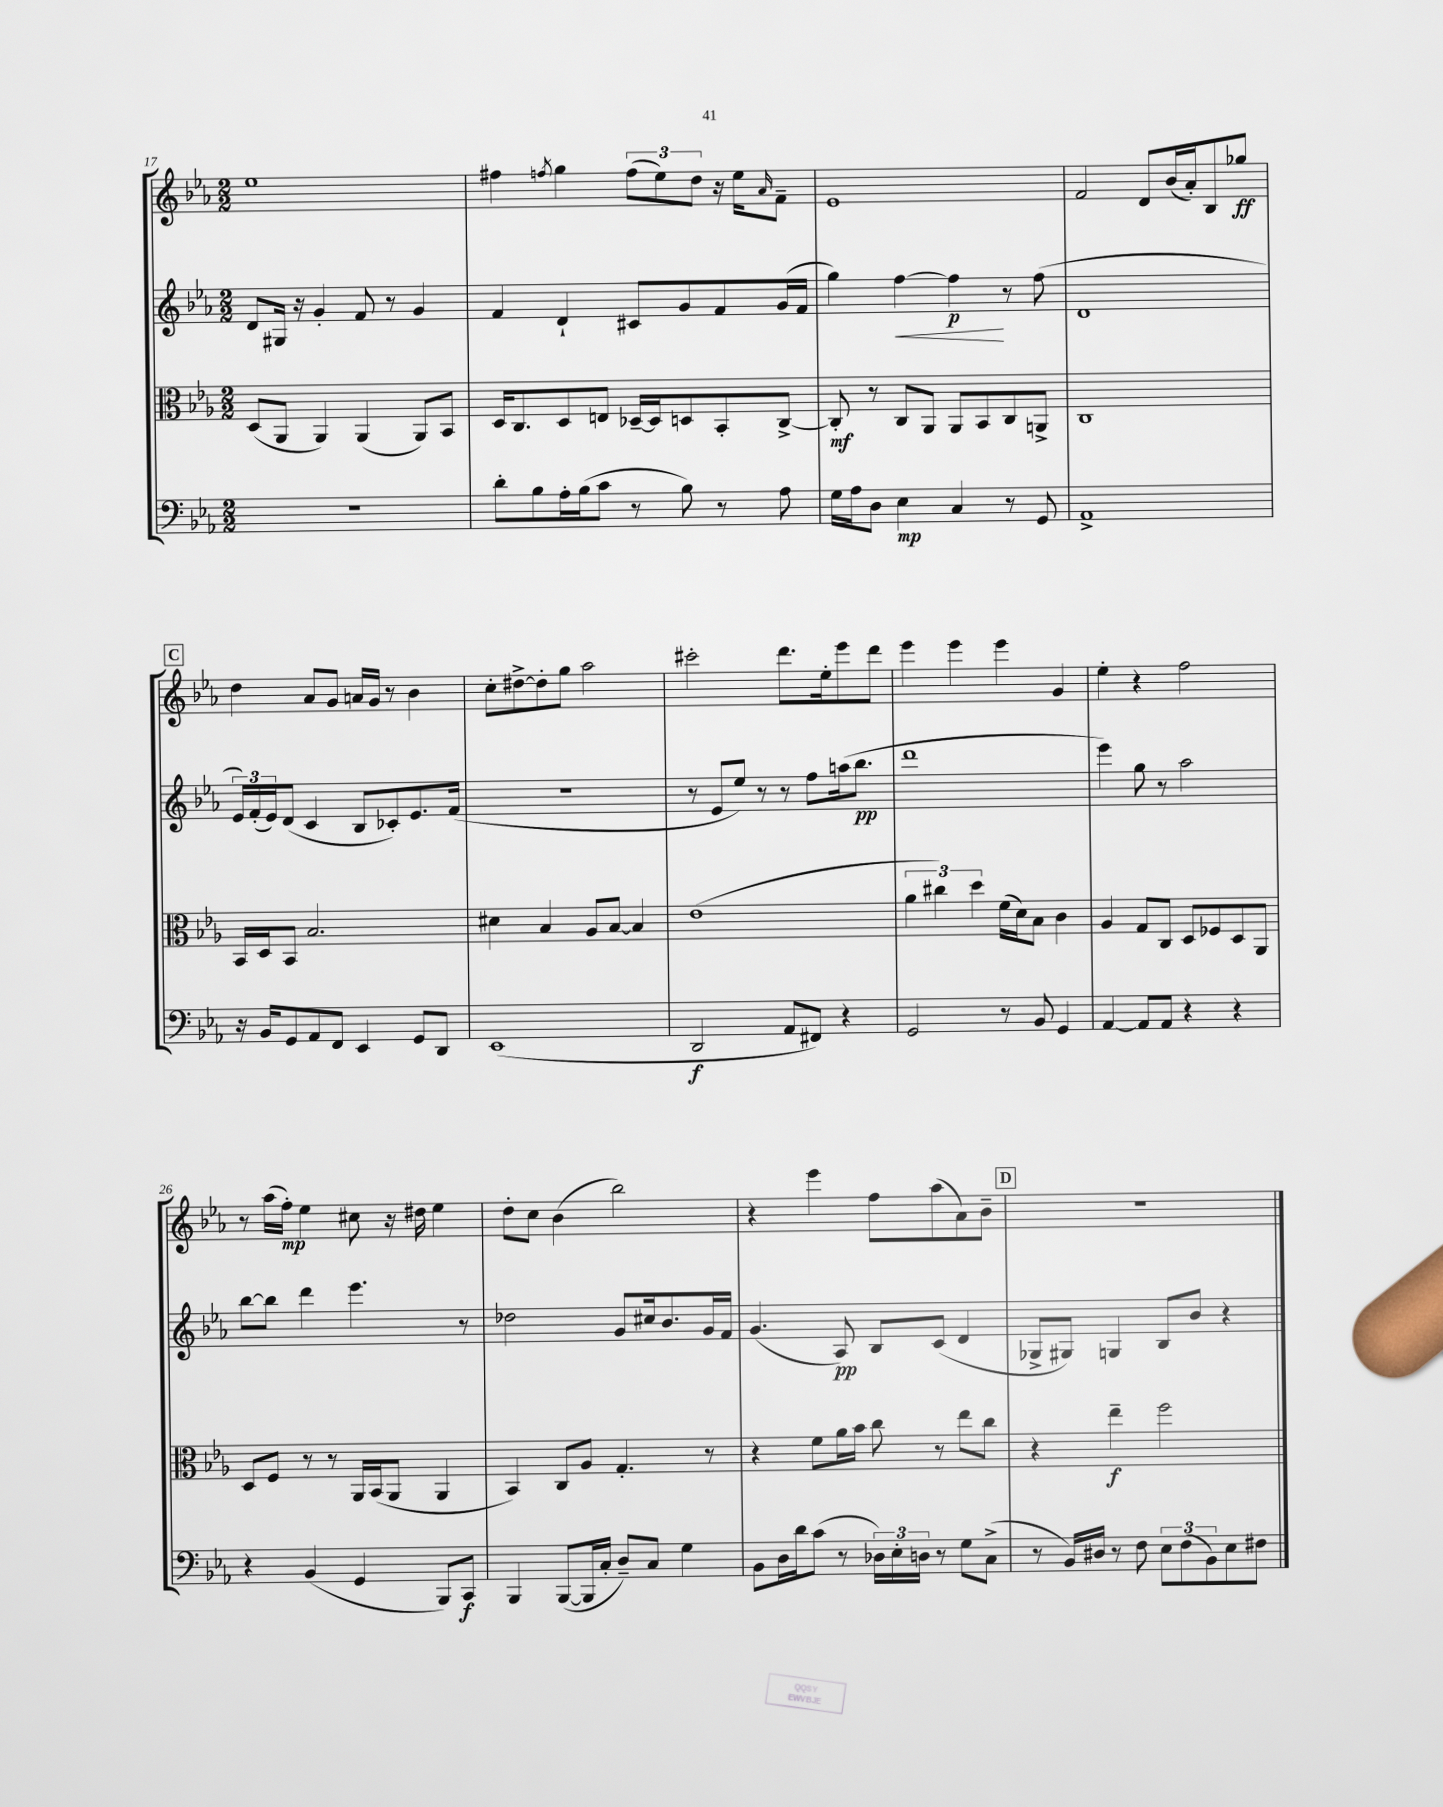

**kern	**dynam	**kern	**dynam	**kern	**dynam	**kern	**dynam
*part4	*part4	*part3	*part3	*part2	*part2	*part1	*part1
*staff4	*staff4	*staff3	*staff3	*staff2	*staff2	*staff1	*staff1
*clefF4	*	*clefC3	*	*clefG2	*	*clefG2	*
*k[b-e-a-]	*	*k[b-e-a-]	*	*k[b-e-a-]	*	*k[b-e-a-]	*
*M2/2	*	*M2/2	*	*M2/2	*	*M2/2	*
=17	=17	=17	=17	=17	=17	=17	=17
1r	.	(8D/L	.	8d/L	.	1ee-	.
.	.	8AA-/J	.	16G#X/Jk	.	.	.
.	.	.	.	16r	.	.	.
.	.	4AA-/)	.	4g'/	.	.	.
.	.	(4AA-/	.	8f/	.	.	.
.	.	.	.	8r	.	.	.
.	.	8AA-/L)	.	4g/	.	.	.
.	.	8BB-/J	.	.	.	.	.
=18	=18	=18	=18	=18	=18	=18	=18
8d'\L	.	16D/KL	.	4f/	.	4ff#X\	.
.	.	8.C/	.	.	.	.	.
8B-\	.	.	.	.	.	.	.
.	.	.	.	.	.	8qffn/	.
16A-'\L	.	8D/	.	4d`/	.	4gg\	.
(16B-\J	.	.	.	.	.	.	.
8c\J	.	8En/J	.	.	.	.	.
8r	.	[16D-X~/LL	.	8c#X/L	.	(12ff\L	.
.	.	16D-/J]	.	.	.	.	.
.	.	.	.	.	.	12ee-\)	.
8B-\)	.	8Dn/	.	8g/	.	.	.
.	.	.	.	.	.	12dd\J	.
8r	.	8BB-'/	.	8f/	.	16r	.
.	.	.	.	.	.	16ee-\KL	.
.	.	.	.	.	.	16qqa-/	.
8A-\	.	[8C^/J	.	(16g/L	.	8f~\J	.
.	.	.	.	16f/JJ	.	.	.
=19	=19	=19	=19	=19	=19	=19	=19
16G\LL	.	8C'/]	mf	4gg\)	.	1e-	.
16A-\J	.	.	.	.	.	.	.
8D\J	.	8r	.	.	.	.	.
!	!	!	!	!	!LO:HP:b	!	!
4E-\	mp	8C/L	.	[4ff\	<	.	.
.	.	8AA-/J	.	.	.	.	.
4C/	.	8AA-/L	.	4ff\]	p	.	.
.	.	8BB-/	.	.	.	.	.
8r	.	8C/	.	8r	[	.	.
8GG/	.	8AAn^/J	.	(8ff\	.	.	.
=20	=20	=20	=20	=20	=20	=20	=20
1AA-^	.	1C	.	1d	.	2f/	.
.	.	.	.	.	.	8d/L	.
.	.	.	.	.	.	(16b-/L	.
.	.	.	.	.	.	16a-'/J)	.
.	.	.	.	.	.	8B-/	.
.	.	.	.	.	.	8gg-X/J	ff
!!LO:LB:g=z
!!LO:REH:place=s1:t=C
=21	=21	=21	=21	=21	=21	=21	=21
16r	.	16BB-/LL	.	24e-/LL)	.	4dd\	.
.	.	.	.	(24f'/	.	.	.
16BB-/KL	.	16D/J	.	.	.	.	.
.	.	.	.	24e-/J)	.	.	.
8GG/	.	8BB-/J	.	(8d/J	.	.	.
8AA-/	.	2.B-/	.	4c/	.	8a-/L	.
8FF/J	.	.	.	.	.	8g/J	.
4EE-/	.	.	.	8B-/L	.	16an/LL	.
.	.	.	.	.	.	16g/JJ	.
.	.	.	.	8c-X'/)	.	8r	.
8GG/L	.	.	.	8.e-/	.	4b-\	.
8DD/J	.	.	.	.	.	.	.
.	.	.	.	(16f/Jk	.	.	.
=22	=22	=22	=22	=22	=22	=22	=22
(1EE-	.	4d#X\	.	1r	.	8cc'\L	.
.	.	.	.	.	.	[8dd#X^\	.
.	.	4B-/	.	.	.	8dd#'\]	.
.	.	.	.	.	.	8gg\J	.
.	.	8A-/L	.	.	.	2aa-\	.
.	.	[8B-/J	.	.	.	.	.
.	.	4B-/]	.	.	.	.	.
=23	=23	=23	=23	=23	=23	=23	=23
2DD/	f	(1e-	.	8r	.	2ccc#X'\	.
.	.	.	.	8e-/L	.	.	.
.	.	.	.	8ee-/J)	.	.	.
.	.	.	.	8r	.	.	.
8AA-/L	.	.	.	8r	.	8.ddd\L	.
8FF#X/J)	.	.	.	8ff\L	.	.	.
.	.	.	.	.	.	16ee-'\k	.
4r	.	.	.	(16aan\k	.	8eee-\	.
.	.	.	.	8.bb-\J	pp	.	.
.	.	.	.	.	.	8ddd\J	.
=24	=24	=24	=24	=24	=24	=24	=24
2GG/	.	6a-\	.	1ddd	.	4eee-\	.
.	.	6cc#X\)	.	.	.	.	.
.	.	.	.	.	.	4eee-\	.
.	.	6dd\	.	.	.	.	.
8r	.	(16f\LL	.	.	.	4eee-\	.
.	.	16d\J)	.	.	.	.	.
8BB-/	.	8B-\J	.	.	.	.	.
4GG/	.	4c\	.	.	.	4g/	.
=25	=25	=25	=25	=25	=25	=25	=25
[4AA-/	.	4A-/	.	4eee-\)	.	4ee-'\	.
8AA-/L]	.	8G/L	.	8gg\	.	4r	.
8AA-/J	.	8C/J	.	8r	.	.	.
4r	.	8D/L	.	2aa-\	.	2ff\	.
.	.	8F-X/	.	.	.	.	.
4r	.	8D/	.	.	.	.	.
.	.	8AA-/J	.	.	.	.	.
!!LO:LB:g=z
=26	=26	=26	=26	=26	=26	=26	=26
4r	.	8D/L	.	[8bb-\L	.	8r	.
.	.	8F/J	.	8bb-\J]	.	(16aa-\LL	.
.	.	.	.	.	.	16ff'\JJ)	mp
(4BB-/	.	8r	.	4ddd\	.	4ee-\	.
.	.	8r	.	.	.	.	.
4GG/	.	16AA-/LL	.	4.eee-\	.	8cc#X\	.
.	.	(16BB-/J	.	.	.	.	.
.	.	8AA-/J	.	.	.	16r	.
.	.	.	.	.	.	16dd#X\	.
8BBB-/L)	.	4AA-/	.	.	.	4ee-\	.
8CC/J	f	.	.	8r	.	.	.
=27	=27	=27	=27	=27	=27	=27	=27
4BBB-/	.	4BB-/)	.	2dd-X\	.	8dd'\L	.
.	.	.	.	.	.	8cc\J	.
([8BBB-/L	.	8C/L	.	.	.	(4b-\	.
16BBB-/L]	.	8A-/J	.	.	.	.	.
16C'/JJ	.	.	.	.	.	.	.
8D~/L)	.	4.G'/	.	8g/L	.	2bb-\)	.
8C/J	.	.	.	16cc#X/k	.	.	.
.	.	.	.	8.b-/	.	.	.
4G\	.	.	.	.	.	.	.
.	.	8r	.	16g/L	.	.	.
.	.	.	.	16f/JJ	.	.	.
=28	=28	=28	=28	=28	=28	=28	=28
8BB-\L	.	4r	.	(4.g/	.	4r	.
16D\L	.	.	.	.	.	.	.
16d\J	.	.	.	.	.	.	.
(8c\J	.	8f\L	.	.	.	4eee-\	.
8r	.	16a-\L	.	8A-/)	pp	.	.
.	.	16b-\JJ	.	.	.	.	.
24D-X\LL)	.	8cc\	.	8B-/L	.	8ff\L	.
24E-'\	.	.	.	.	.	.	.
24Dn\JJ	.	.	.	.	.	.	.
8r	.	8r	.	(8c/J	.	(8aa-\	.
8G\L	.	8ee-\L	.	4d/	.	8a-\)	.
(8C^\J	.	8cc\J	.	.	.	8b-~\J	.
!!LO:REH:place=s1:t=D
=29	=29	=29	=29	=29	=29	=29	=29
8r	.	4r	.	8G-X^/L	.	1r	.
16BB-/LL)	.	.	.	8G#X/J)	.	.	.
16D#X/JJ	.	.	.	.	.	.	.
8r	.	4ee-~\	f	4Gn/	.	.	.
8F\	.	.	.	.	.	.	.
12E-\L	.	2ff\	.	8B-/L	.	.	.
(12F\	.	.	.	.	.	.	.
.	.	.	.	8b-/J	.	.	.
12BB-\)	.	.	.	.	.	.	.
8E-\	.	.	.	4r	.	.	.
8F#X\J	.	.	.	.	.	.	.
==	==	==	==	==	==	==	==
*-	*-	*-	*-	*-	*-	*-	*-
